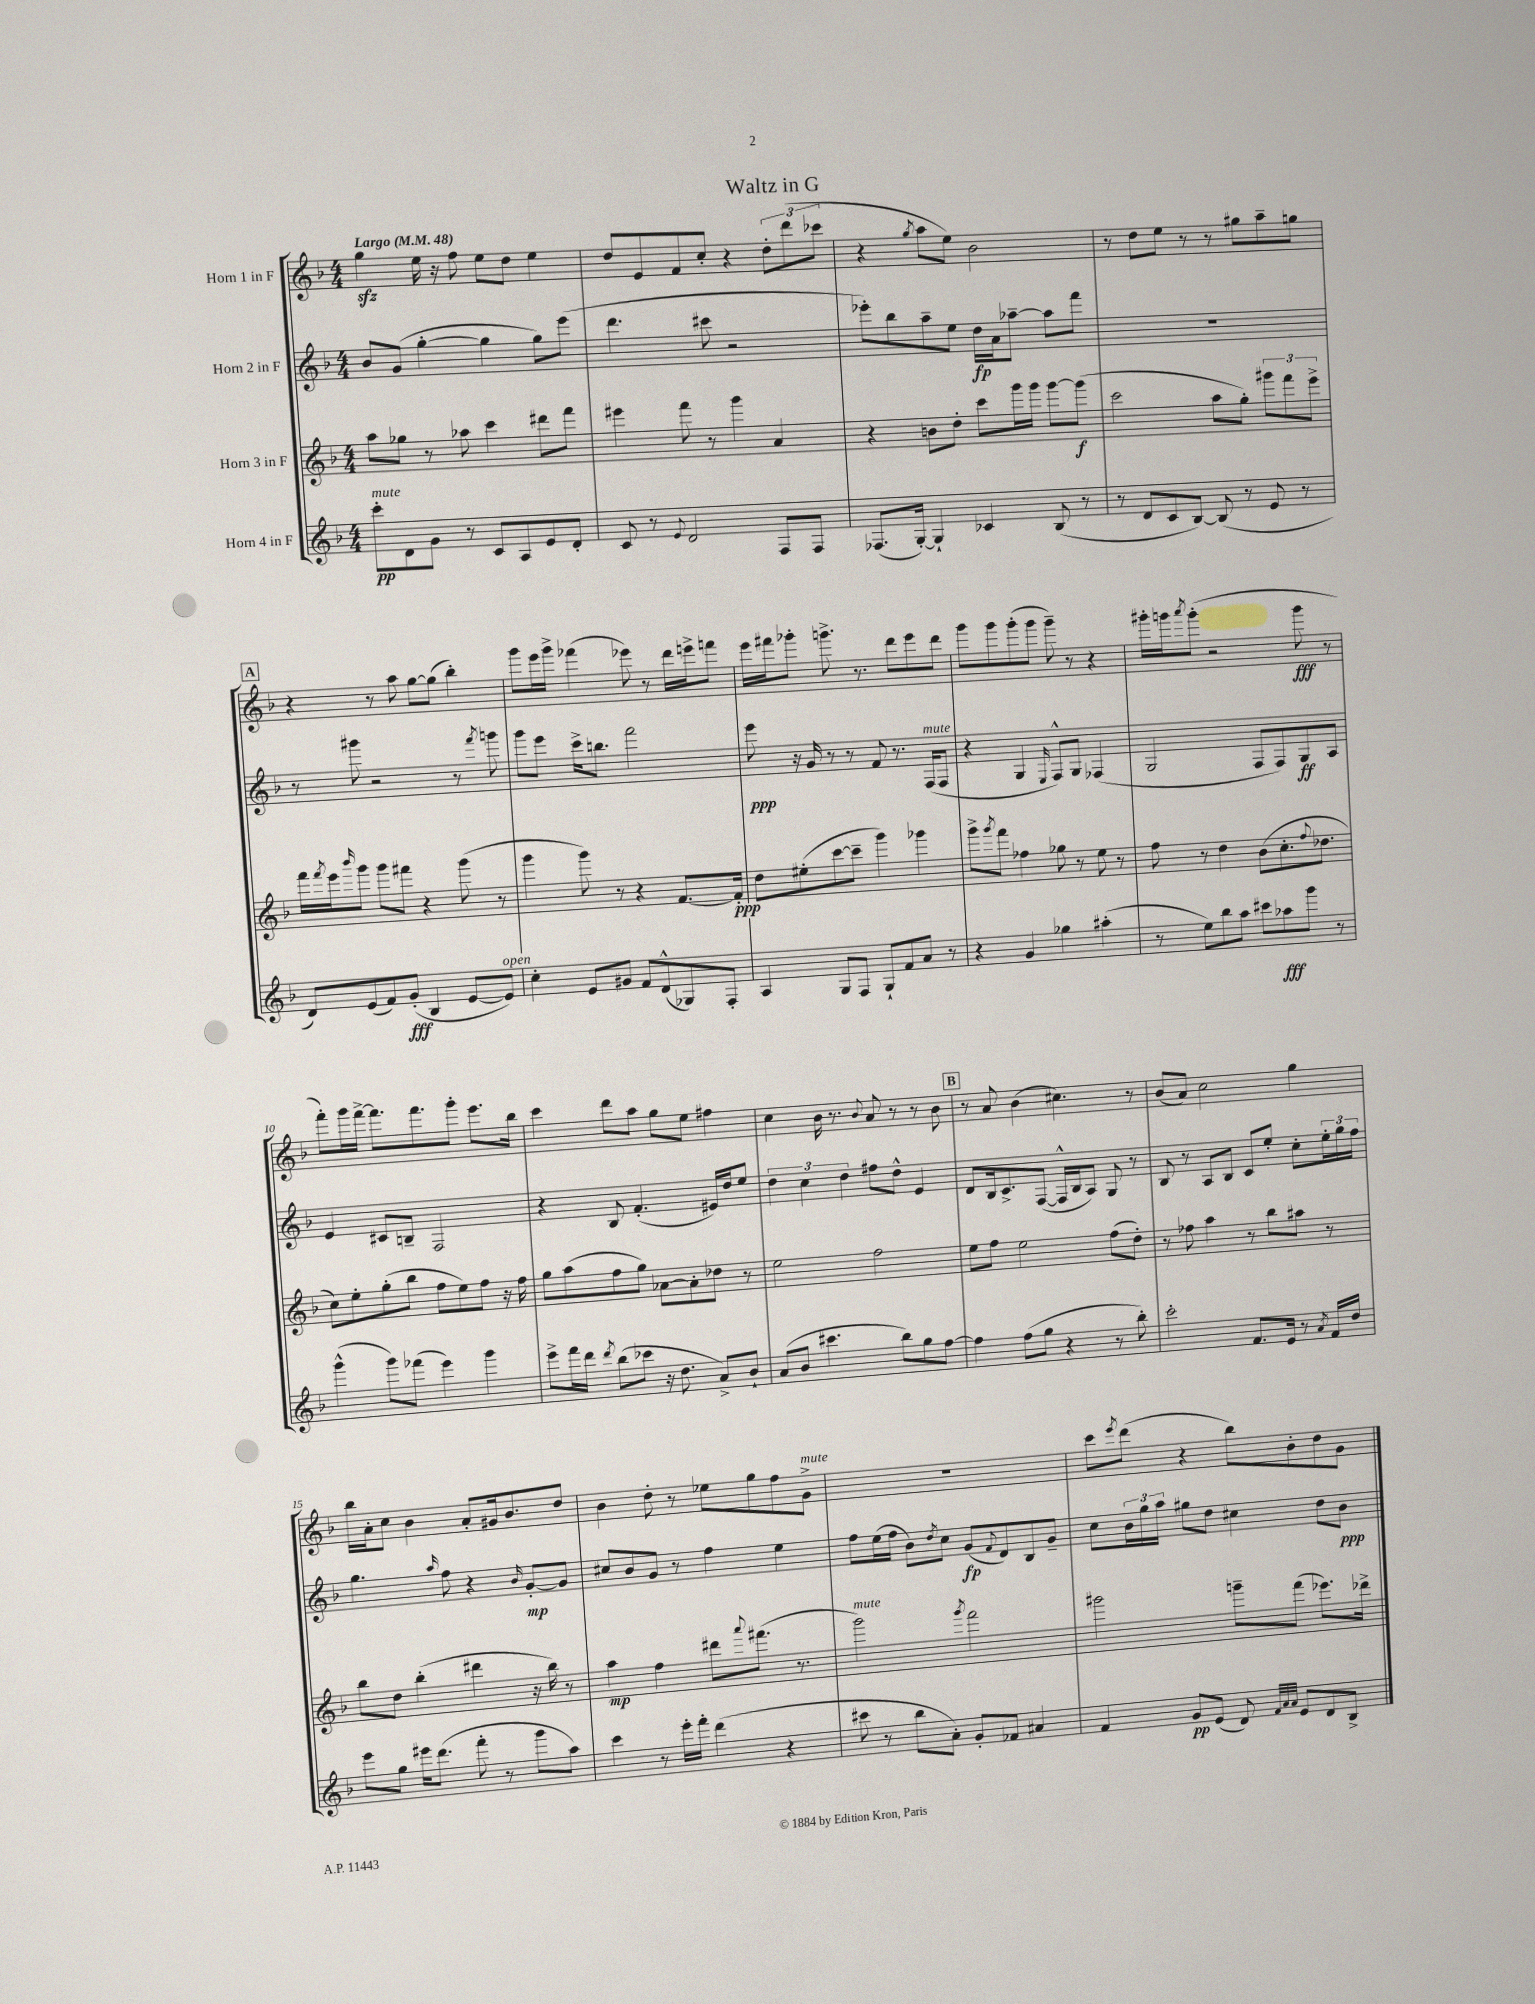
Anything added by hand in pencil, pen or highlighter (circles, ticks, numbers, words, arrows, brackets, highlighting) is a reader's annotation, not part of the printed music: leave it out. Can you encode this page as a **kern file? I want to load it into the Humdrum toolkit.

**kern	**kern	**kern	**kern
*staff4	*staff3	*staff2	*staff1
*clefG2	*clefG2	*clefG2	*clefG2
*k[b-]	*k[b-]	*k[b-]	*k[b-]
*M4/4	*M4/4	*M4/4	*M4/4
*MM48	*MM48	*MM48	*MM48
8ccc'	8aa	8b-	4gg
8d	8gg-	(8g	.
8g	8r	[4gg'	16ee
.	.	.	16r
8r	8aa-	.	8ff
8c	4ccc	4gg]	8ee
8A	.	.	8dd
8e	8ddd#	8gg)	4ee
8d'	8fff	(8eee	.
=	=	=	=
8c	4eee#	4.ddd	8dd
8r	.	.	8e
8qqe	.	.	.
2d	8fff	.	8f
.	8r	8ccc#	8cc'
.	4ggg	2r	4r
8F	4a	.	12dd'
.	.	.	(12ddd
8F	.	.	.
.	.	.	12ccc-
=	=	=	=
(8.F-	4r	8eee-')	4r
.	.	8bb-	.
[16G')	.	.	.
.	.	.	8qgg
4G`]	8b	8aa~	8aa
.	8dd'	8ee	8ee)
4c-	8ccc	16dd	2b-
.	.	16a	.
.	16ggg	[8aa-~	.
.	16ggg	.	.
(8B-	[8ggg	8aa-]	.
8r	(8ggg]	8fff	.
=	=	=	=
8r	2ccc	1r	8r
8d	.	.	8dd
8c	.	.	8ee
[8B-)	.	.	8r
(8B-]	8aa	.	8r
8r	8gg')	.	8gg#
8e	12ggg#	.	8aa~
.	12fff	.	.
8r	.	.	8gg
.	12eee^	.	.
=	=	=	=
8d)	16fff	8r	4r
.	8qfff	.	.
.	16eee	.	.
.	16qqbbb-	.	.
(8e	8ggg	8ggg#	.
8f)	8ggg	2r	8r
(8g'	8fff#	.	8aa
4B-	4r	.	[8gg
.	.	.	(8gg]
[8e	(8ggg	8r	4bb-')
.	.	8qfff	.
8e])	8r	8ggg	.
=	=	=	=
4cc'	4ggg	8ggg	8ggg
.	.	8eee	16eee
.	.	.	16ggg^
8e	8ggg)	16ccc^	(4fff-
.	.	8.bb	.
8g#	8r	.	.
8f	4r	2fff	8eee-)
(8d^^	.	.	8r
8G-)	[8.f	.	16ddd
.	.	.	16eee^
8F'	.	.	8fff
.	16f']	.	.
=	=	=	=
4A	8dd	8eee	16eee
.	.	.	16fff#
.	(8ee#'	16r	8ggg-'
.	.	16g	.
8G	[8ccc	8r	8.ggg^
8F	8ccc~]	8r	.
.	.	.	8.r
8G`	4ggg)	8f	.
8f	.	8.r	8ddd
8a	4ggg-	.	8eee
.	.	(16F	.
8r	.	8F	8ddd
=	=	=	=
4r	8ggg^	4r	8ggg
.	8qggg	.	.
.	8fff	.	8ggg
4g	4ff-	4G	(8ggg'
.	.	.	8ggg
.	.	16qqE	.
4gg-	8gg-	8F^^)	8ggg~)
.	8r	8G	8r
(4aa#'	8ee	(4F-	4r
.	8r	.	.
=	=	=	=
8r	8ff	2G	16ggg#'
.	.	.	16ggg
.	.	.	8qaaa
8ee)	8r	.	(8ggg'
8bb-	4dd	.	2r
8aa	.	.	.
8ccc#	(8b-	8F	.
8aa-	8.cc'	8F)	.
8ggg	.	8G	8ggg
.	8qqff	.	.
.	8.dd-	.	.
8r	.	8A	8r
=	=	=	=
(4ggg^^	8cc)	4e	8fff')
.	8ee'	.	16ggg
.	.	.	[16fff^
8ggg)	(8gg'	8c#	8.fff]
(8fff-	8bb-	8B~	.
.	.	.	8.fff
4eee)	8ff	2F	.
.	8ee)	.	8ggg'
4ggg	8ff	.	8.eee
.	16r	.	.
.	16ff	.	16bb-
=	=	=	=
8eee^	8gg	4r	4ccc
16fff	(8aa	.	.
16ddd	.	.	.
8qddd	.	.	.
(8bb-	8ff	8B-	8ddd
8ccc-	8gg)	(4.f'	8aa
16r	[8a-	.	8gg
8.dd	.	.	.
.	8a-']	.	8ee
8a^)	8dd-	16e#)	4ff#
.	.	16dd	.
8b-`	8r	8ee	.
=	=	=	=
(8a	2ee	6dd	4cc
8b-	.	.	.
.	.	6cc	.
4.ccc#	.	.	16b-
.	.	.	8.r
.	.	6dd	.
.	.	.	8qqb-
.	2ff	8ff#	8a
8bb-)	.	8dd^^	8r
8gg	.	4e	8r
[8ff	.	.	8b-
=	=	=	=
4ff]	8ee	8d	8r
.	8ff	16B-	8a
.	.	8.c^	.
(8ff	2ee	.	(4b-
8gg	.	([8F	.
4r	.	16F^^]	4.cc#)
.	.	16B-	.
.	.	8A)	.
8r	(8ff	8G	.
8bb-')	8dd')	8r	8r
=	=	=	=
2ccc'	8r	8B-	(8b-
.	8ff-	8r	8a)
.	4aa	8A	2cc
.	.	8B-	.
8.f	8r	8c	.
.	8bb-	8ee'	.
16e	.	.	.
8r	8aa#	8cc'	4gg
8qa	.	.	.
16f	8r	24ee'	.
.	.	24gg	.
16dd	.	.	.
.	.	24ff	.
=	=	=	=
8eee	8bb-	4.gg	16bb-
.	.	.	16a'
8gg	8dd	.	8cc
16eee#	(4bb-'	.	4b-
(8.ddd	.	.	.
.	.	16qqaa	.
.	.	8ff	.
8fff'	4ddd#	4r	8a'
8r	.	.	16g#
.	.	.	8.b-
.	.	16qqb-	.
8ggg	16r	[8g'	.
.	16bb-)	.	.
8aa)	8r	8g]	8dd
=	=	=	=
4ccc	4aa	8cc#	4b-
.	.	8b-	.
8r	4ff	8g	8dd'
16eee'	.	8r	8r
16fff'	.	.	.
(4ddd	8ddd#	4ff	8ee-
.	8qqaaa	.	.
.	(8.fff#	.	8gg
4r	.	4ee	8ff
.	8.r	.	.
.	.	.	8g^
=	=	=	=
8ccc#	2ggg)	8ff	1r
8r	.	(16ee	.
.	.	16ff	.
8bb-	.	8b-)	.
.	.	8qdd	.
8a')	.	8cc	.
.	8qggg	.	.
8g'	2fff	(8g	.
.	.	8qqf	.
8f-	.	8d)	.
4a#	.	8B-	.
.	.	8g~	.
=	=	=	=
4f	2ggg#	8cc	8ccc
.	.	.	8qeee
.	.	24b-	(8ddd
.	.	24gg	.
.	.	24aa	.
8g	.	8gg#	4r
(8e	.	8dd	.
8d)	8ggg~	4cc#	8bb-)
32qqf	.	.	.
32qqa	.	.	.
32qqa	.	.	.
8e	(8fff	.	8b-'
8d	8.eee-)	8dd	8dd
8B-^	.	8b-	8g
.	16ddd-^	.	.
==	==	==	==
*-	*-	*-	*-
